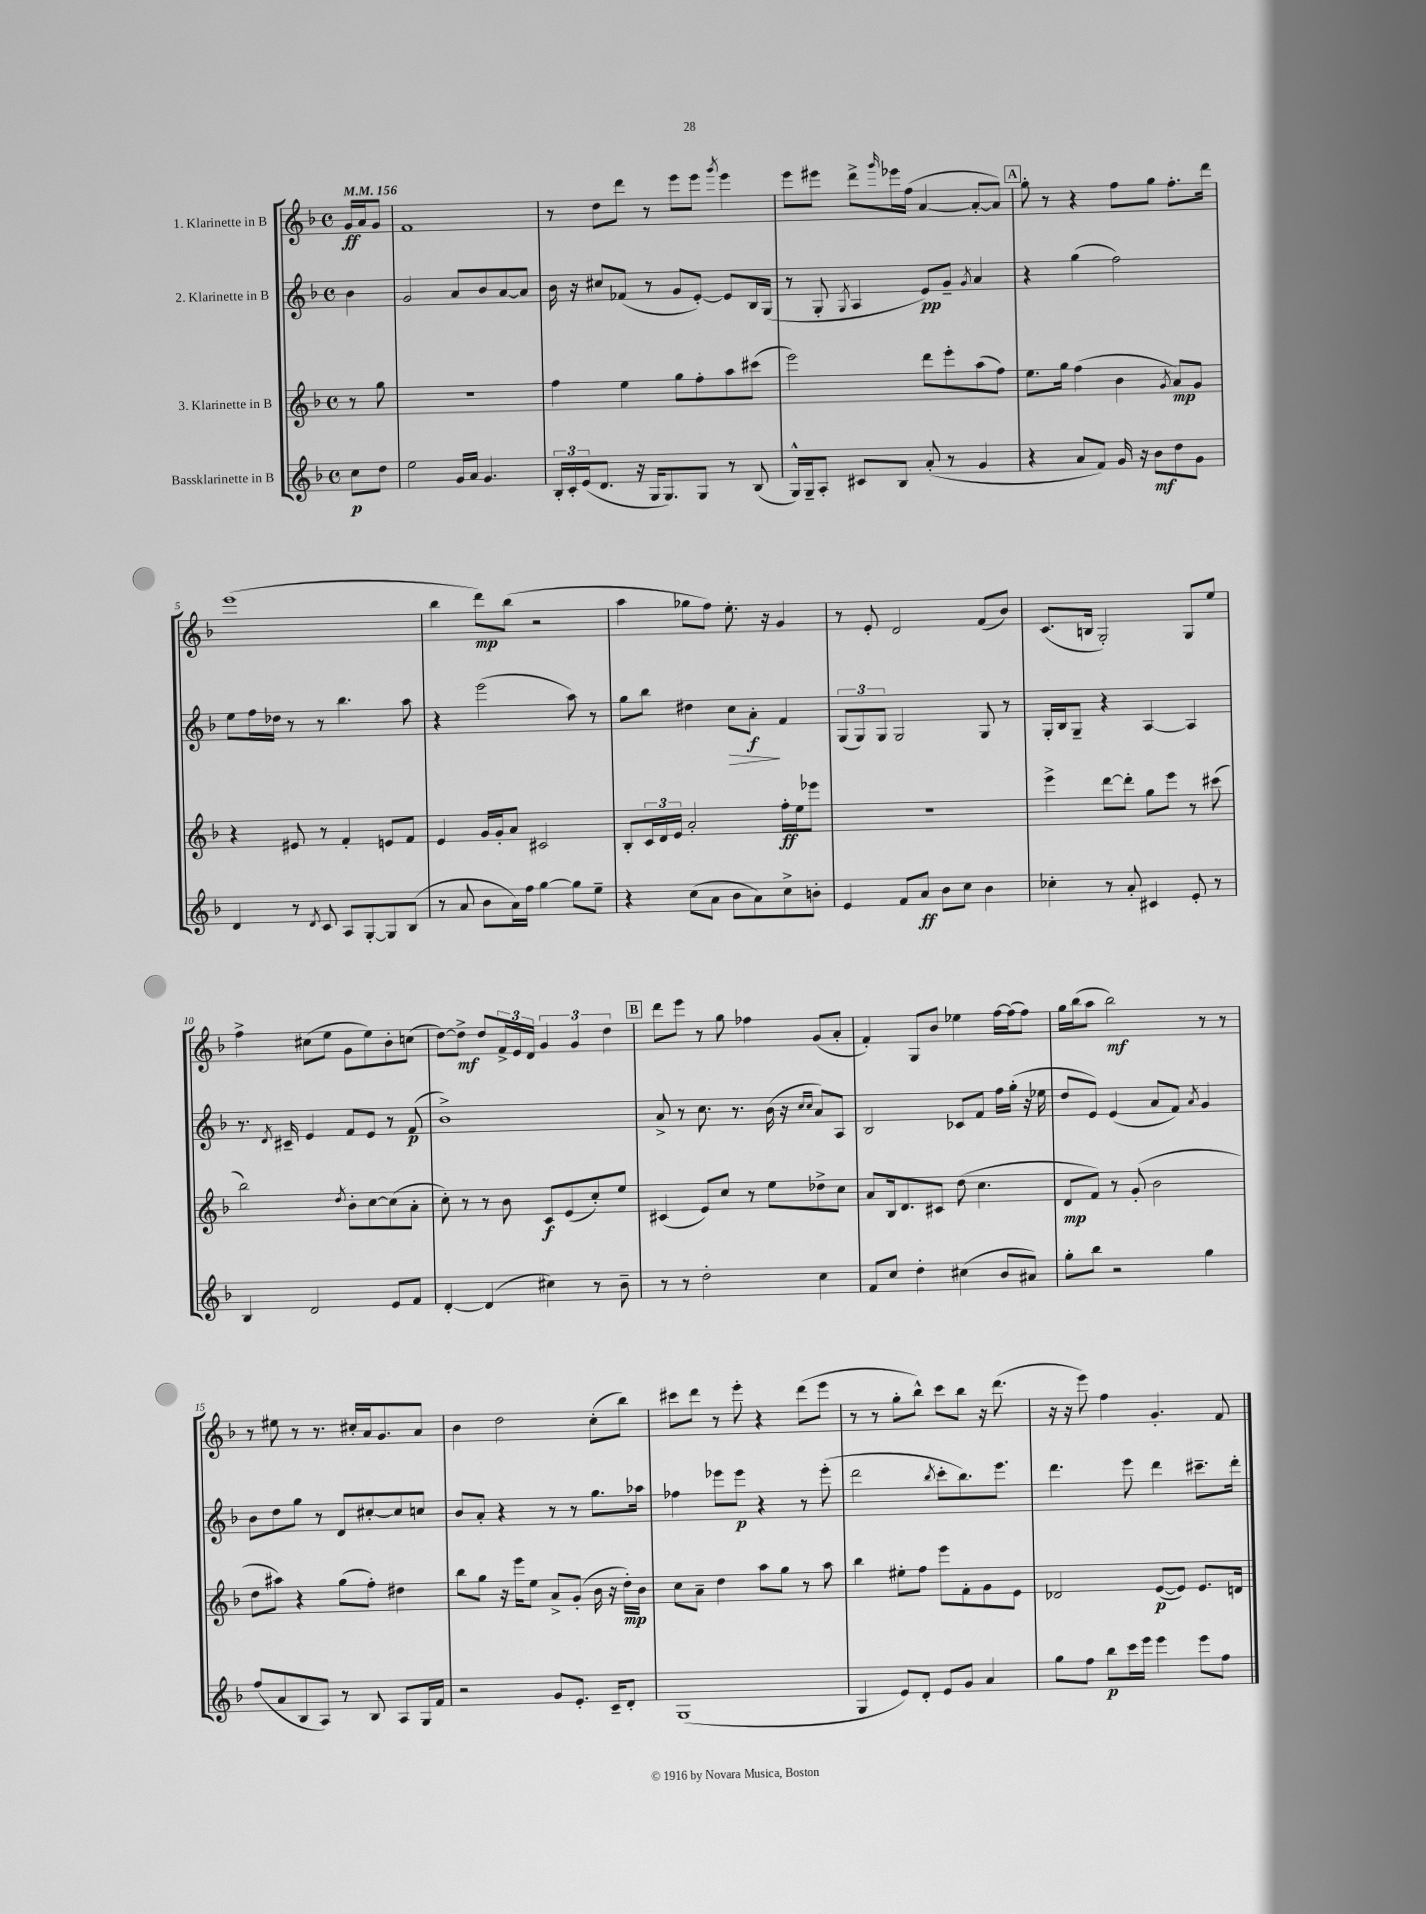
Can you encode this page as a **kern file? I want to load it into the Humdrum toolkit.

**kern	**kern	**kern	**kern
*staff4	*staff3	*staff2	*staff1
*clefG2	*clefG2	*clefG2	*clefG2
*k[b-]	*k[b-]	*k[b-]	*k[b-]
*M4/4	*M4/4	*M4/4	*M4/4
*met(c)	*met(c)	*met(c)	*met(c)
*MM156	*MM156	*MM156	*MM156
8cc	8r	4b-	16g
.	.	.	16a
8dd	8gg	.	8g
=	=	=	=
2ee	1r	2g	1f
16g	.	8a	.
16a	.	.	.
4.g	.	8b-	.
.	.	[8a	.
.	.	8a]	.
=	=	=	=
24B-'	4ff	16b-	8r
24c'	.	.	.
.	.	16r	.
(24e	.	.	.
8.d	.	8cc#	8dd
.	4ee	(8f-	8ddd
16r	.	.	.
16G	.	8r	8r
8.G)	.	.	.
.	8gg	8g	8eee
8G	8ff'	[8e')	8eee
.	.	.	8qggg
8r	8aa	8e]	4eee
(8B-	(8ccc#	16B-	.
.	.	(16G	.
=	=	=	=
16G^^)	2eee)	8r	8eee
16G~	.	.	.
8A'	.	8G'	8eee#
.	.	8qG	.
8c#	.	4A	8ddd^
.	.	.	16qqggg
8B-	.	.	16eee-
.	.	.	(16ff
(8a'	8ddd	8e)	[4a
8r	8eee'	8g~	.
.	.	8qg	.
4g	(8aa	4a	8a'_
.	8ff)	.	8a])
=	=	=	=
4r	8.ee	4r	8gg'
.	.	.	8r
.	16gg	.	.
8a	(4ff	(4gg	4r
8f)	.	.	.
16g	4b-	2ff)	8ff
16r	.	.	.
8b-	.	.	8gg
.	8qg	.	.
8dd	8a)	.	8.ff'
8g	8g	.	.
.	.	.	16ddd
=	=	=	=
4d	4r	8ee	(1eee
.	.	16ff	.
.	.	16dd-	.
8r	8e#	8r	.
8qd	.	.	.
8c	8r	8r	.
8A	4f'	4.bb-	.
[8G'	.	.	.
8G]	8e	.	.
(8B-	8f	8aa	.
=	=	=	=
8r	4e	4r	4bb-
8a	.	.	.
8b-	16g	(2eee	8ddd)
.	16g'	.	.
16a)	8a	.	(8bb-
16ff	.	.	.
[4gg	2c#	.	2r
8gg]	.	8aa)	.
8ee~	.	8r	.
=	=	=	=
4r	8B-'	8gg	4aa
.	24c	8bb-	.
.	24d	.	.
.	24e	.	.
(8cc	2a'	4dd#	8gg-
8a	.	.	8ff)
8b-	.	8cc	8.ee'
8a)	.	8a'	.
.	.	.	16r
8cc^	16ff'	4f	4g
.	16ee	.	.
8b'	8eee-	.	.
=	=	=	=
4e	1r	(12G	8r
.	.	12G)	.
.	.	.	8e'
.	.	12G	.
8f	.	2G	2d
8a	.	.	.
8b-	.	.	.
8cc	.	.	.
4b-	.	8G	(8f
.	.	8r	8b-)
=	=	=	=
4cc-'	4eee^	16G'	(8.c
.	.	16B-	.
.	.	8G~	.
.	.	.	16B
8r	[8ddd	4r	2G')
8a'	8ddd']	.	.
4c#	8gg	[4A	.
.	8eee	.	.
8e'	8r	4A]	8G
8r	(8ccc#	.	8ee
=	=	=	=
4B-	2bb-)	8.r	4ff^
.	.	8qd	.
.	.	16c#~	.
2d	.	4e	(8cc#
.	.	.	8ee
.	8qdd	.	.
.	8b-'	8f	8g
.	[8cc	8e	8ee)
8e	(8cc]	8r	8b-'
8f	8a'	(8f	(8cc
=	=	=	=
[4d'	8cc')	1b-^)	[8dd)
.	8r	.	8dd^]
(4d]	8r	.	8dd
.	8b-	.	24f^
.	.	.	24e
.	.	.	24d
4cc#)	8c	.	6g
.	(8e	.	.
.	.	.	6g
8r	8cc')	.	.
.	.	.	6dd
8b-~	8ee	.	.
=	=	=	=
8r	(4c#	8a^	8ddd
8r	.	8r	8eee
2dd'	8e)	8.cc	8r
.	8cc	.	8gg
.	.	8.r	.
.	8r	.	4ff-
.	8ee	(16b-	.
.	.	16r	.
.	.	16qqcc	.
.	.	16qqcc	.
4cc	8dd-^	8a)	(8g
.	8cc	8A	8a'
=	=	=	=
8f	8a	2B-	4f')
8cc	16B-	.	.
.	8.d	.	.
4dd'	.	.	8G
.	8c#	.	8b-
(4cc#	(8dd	8c-	4ee-
.	4.cc	8f	.
8b-	.	16ff	[16ff
.	.	(16gg'	(16ff]
8a#)	.	16r	8ff)
.	.	16ee-	.
=	=	=	=
8gg'	8d	8dd	16gg
.	.	.	(16bb-
8bb-	8f)	8e)	8aa
2r	8r	(4e	2bb-)
.	(8g'	.	.
.	2b-	8a	.
.	.	8f)	.
.	.	8qa	.
4gg	.	4g	8r
.	.	.	8r
=	=	=	=
(8ff	8dd	8b-	8r
8a	8aa#)	8dd	8ee#
8B-	4r	8gg	8r
8A)	.	8r	8.r
8r	(8gg	8d	.
.	.	.	16cc#'
8B-	8ff')	[8cc#'	16a
.	.	.	8.g
8A	4dd#	8cc#]	.
16G	.	8cc	8a
16f	.	.	.
=	=	=	=
2r	8bb-	8b-	4b-
.	8gg	8a'	.
.	16r	4r	2dd
.	16eee	.	.
.	8ee	.	.
8g	8a^	8r	.
8.e'	(8g'	8r	.
.	16b-	8.gg	(8cc'
16c~	16r	.	.
8d'	16dd')	.	8bb-)
.	16b-	16aa-	.
=	=	=	=
(1G	8cc	4ff-	8ccc#
.	8a~	.	8ddd
.	4dd	8eee-	8r
.	.	8eee-	8eee'
.	8aa	4r	4r
.	8gg	.	.
.	8r	8r	(8ddd
.	8aa	(8eee-'	8eee
=	=	=	=
4G	4bb-	2ddd	8r
.	.	.	8r
8e)	8ee#'	.	8gg'
8d'	8ff	.	8bb-^^)
.	.	8qbb-	.
8e	8eee	8ccc'	8ccc
8g	8f'	8.bb-)	8bb-
4a	8g	.	16r
.	.	8.eee	(8.ddd
.	8e	.	.
=	=	=	=
8gg	2d-	4.ddd	16r
.	.	.	16r
8ff	.	.	8eee)
8bb-	.	.	4ff
16ccc	.	8eee	.
16eee	.	.	.
4eee	([8e	4ddd	4.g'
.	8e])	.	.
8eee	8.e	8.ccc#~	.
8ff	.	.	8f
.	16d	16ddd'	.
==	==	==	==
*-	*-	*-	*-
